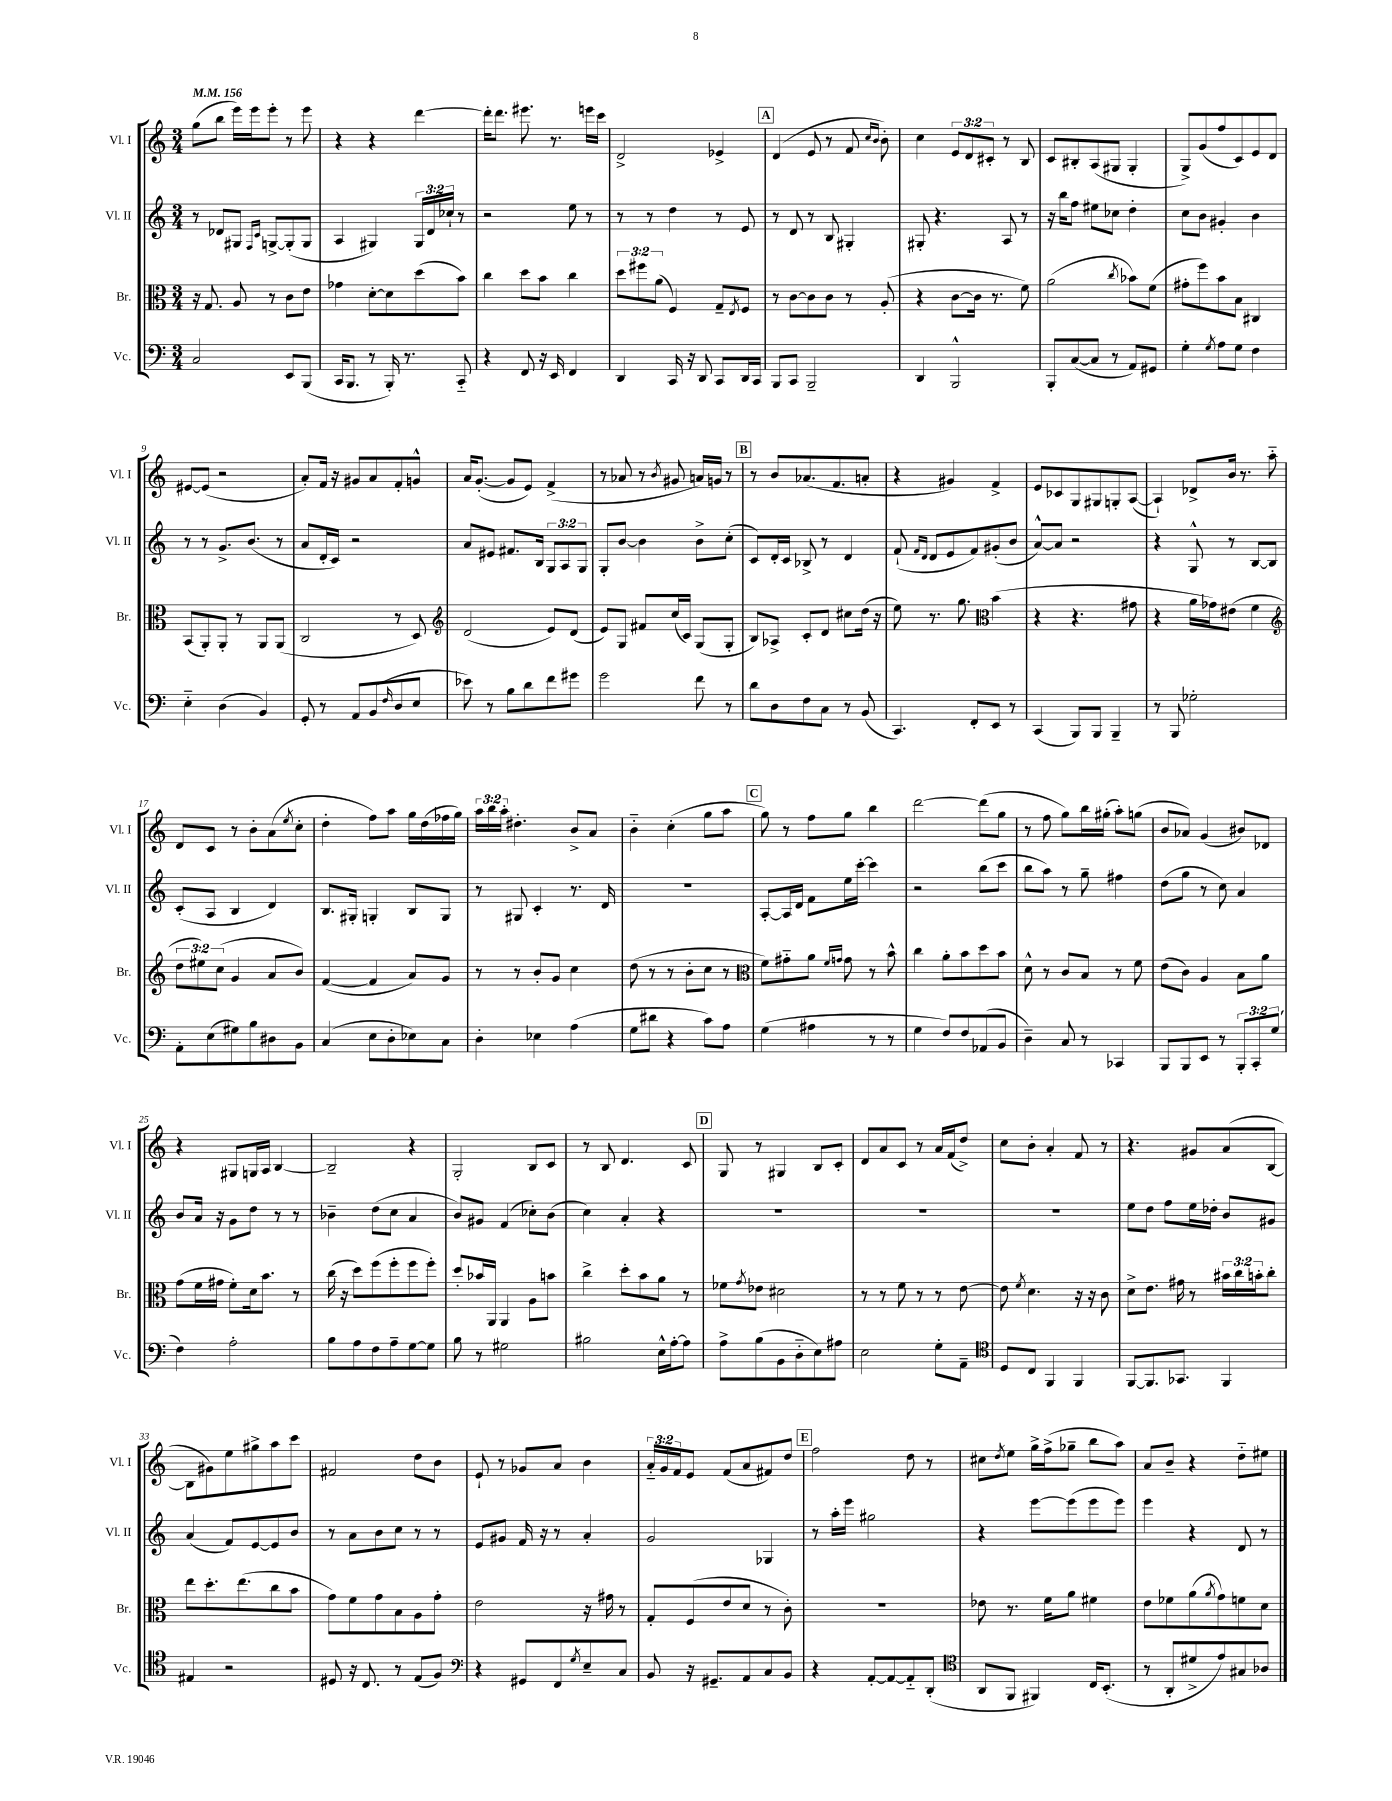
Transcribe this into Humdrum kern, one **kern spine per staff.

**kern	**kern	**kern	**kern
*staff4	*staff3	*staff2	*staff1
*clefF4	*clefC3	*clefG2	*clefG2
*k[]	*k[]	*k[]	*k[]
*M3/4	*M3/4	*M3/4	*M3/4
*MM156	*MM156	*MM156	*MM156
2C/	16r	8r	(8gg\L
.	8.G/	.	.
.	.	8d-/L	8bb\J
.	8A/	8G#/J	16eee\LL)
.	.	.	16eee\J
.	.	16qqF/LL	.
.	.	16qqc/JJ	.
.	8r	[8G^/L	8eee'\J
8EE/L	8c\L	(8G'/]	8r
(8BBB/J	8e\J	8G/J	8eee\
=	=	=	=
16CC/LK	4g-\	4A/	4r
8.BBB/J	.	.	.
8r	[8d'\L	4G#/)	4r
16BBB'/)	8d\]	.	.
8.r	.	.	.
.	(8dd\	24G#/LL	[4ddd\
.	.	24d/	.
.	.	24cc-`/JJ	.
8CC'~/	8b\J)	8r	.
=	=	=	=
4r	4cc\	2r	16ddd'\]LK
.	.	.	8.ddd\J
8FF/	8dd\L	.	8.eee#\
16r	8b\J	.	.
16EE/	.	.	8.r
4FF/	4cc\	8ee\	.
.	.	8r	16eee\LL
.	.	.	16ccc\JJ
=	=	=	=
4DD/	12dd\L	8r	2d^/
.	12ff#\	.	.
.	.	8r	.
.	(12a\J	.	.
16CC/	4F/)	4dd\	.
16r	.	.	.
8DD/	.	.	.
8CC/L	8G~/L	8r	4e-^/
.	8qE/	.	.
16DD/L	8F/J	8e/	.
16CC/JJ	.	.	.
=	=	=	=
8BBB/L	8r	8r	(4d/
8CC/J	[8c\L	8d/	.
2BBB~/	8c\]	8r	8e/
.	8c\J	8B/	8r
.	8r	4G#'/	8f/
.	.	.	16qqcc/LL
.	.	.	16qqb/JJ
.	(8A'/	.	8b'\)
=	=	=	=
4DD/	4r	8G#'/	4cc\
.	.	4.r	.
2BBB^^/	[8c\L	.	12e/L
.	.	.	12d/
.	16c\]Jk	.	.
.	.	.	12c#'/J
.	8.r	.	.
.	.	8A/	8r
.	8f\)	8r	8B/
=	=	=	=
8BBB'/L	(2a\	16r	8c/L
.	.	16bb\LK	.
([8C/	.	8ff\J	8B#'/
8C/]J	.	8ee#\L	(8A/
8r	.	8cc-\J	8G#/J
.	8qcc/	.	.
8AA/L)	8b-\L)	4dd'\	4G#'/
8GG#/J	(8f\J	.	.
=	=	=	=
4G'\	8g#'\L	8cc\L	8G^/L)
.	8ff\)	8b\J	(8g/
8qG/	.	.	.
8A\L	8b\	4g#'/	8ff/
8G\J	8B\J	.	8c/)
4F\	4C#/	4b\	8e/
.	.	.	8d/J
=	=	=	=
4E'~\	(8BB/L	8r	[8e#/L
.	8AA'/)	8r	(8e#/]J
(4D\	8AA'/J	8.g^/L	2r
.	8r	.	.
.	.	(8.b/J	.
4BB/)	8AA/L	.	.
.	(8AA/J	8r	.
=	=	=	=
8GG'/	2C/	8a/L	8a'/L)
8r	.	16d'/L	16f/Jk
.	.	16c/JJ)	16r
8AA/L	.	2r	8g#/L
(8BB/	.	.	8a/
16qqF/	.	.	.
8D/	8r	.	8f'/
8E/J	8D/)	.	8g^^/J
=	=	=	=
*	*clefG2	*	*
8e-\)	(2d/	8a/L	16a/LK
.	.	.	([8.g'/J
8r	.	8e#/J	.
8B\L	.	8.f#/L	8g/]L
8d\	.	.	8e/J)
.	.	16B/Jk	.
8f\	8e/L)	12G/L	(4f^/
.	.	12A/	.
8g#\J	(8d/J	.	.
.	.	12G/J	.
=	=	=	=
2g\	8e/L)	8G'/L	8r
.	8G/J	[8b/J	8a-/
.	8f#/L	4b\]	8r
.	.	.	8qb/
.	(16cc/L	.	8g#/
.	16c/JJ)	.	.
8f\	(8G/L	8b^\L	16a/LL)
.	.	.	16g/JJ
8r	8G'/J	(8cc'\J	8r
=	=	=	=
8d\L	8B/L)	8c/L)	8r
8D\	8A-^/J	16d'/L	8b/L
.	.	16c/JJ	.
8F\	8c'/L	8B-^/	(8.a-/
8C\J	8d/J	8r	.
.	.	.	8.f/
8r	8cc#\L	4d/	.
(8BB/	(16dd\Jk	.	8a'/J
.	16r	.	.
=	=	=	=
4.CC/)	8ee\)	(8f`/	4r
.	.	16qqf/LL	.
.	.	16qqd/JJ	.
.	8.r	8d/L	.
.	.	8e/	4g#/)
.	8.gg\	.	.
8FF'/L	.	8f/)	.
*	*clefC3	*	*
8EE/J	(4b\	(8g#'/	4f^/
8r	.	8b/J	.
=	=	=	=
(4CC/	4r	[8a^^/L)	8e/L
.	.	8a/]J	8c-/
8BBB/L)	4.r	2r	8G/
8BBB/J	.	.	8G#/
4BBB~/	.	.	8G'/
.	8g#\	.	([8A/J
=	=	=	=
8r	4r	4r	4A`/])
8BBB/	.	.	.
2G-'\	16a\LL	8G^^/	8d-^/L
.	16g-\J)	.	.
.	(8e#\J	8r	16b/Jk
.	.	.	8.r
.	4f\	[8B/L	.
.	.	8B/]J	8aa'~\
=	=	=	=
*	*clefG2	*	*
8AA'\L	12dd\L	(8c'/L	8d/L
.	12ee#\)	.	.
(8E\	.	8A/J	8c/J
.	(12cc\J	.	.
8G#\)	4g/	4B/	8r
8B\	.	.	8b'\L
8D#\	8a/L	4d/)	(8a\
.	.	.	8qee/
8BB\J	8b/J)	.	8cc'\J
=	=	=	=
(4C/	([4f/	8.B/L	4dd'\
.	.	16G#'/Jk	.
8E\L	4f/]	4G'/	8ff\L)
8D'\	.	.	8aa\J
8E-\)	8a/L)	8B/L	16gg\LL
.	.	.	(16dd\
8C\J	8g/J	8G/J	16ff-\
.	.	.	16gg\JJ)
=	=	=	=
4D'\	8r	8r	24aa\LL
.	.	.	24bb\
.	.	.	24aa'\JJ
.	8r	8G#/	4.dd#'\
4E-\	8b'/L	4c'/	.
.	8g/J	.	.
(4A\	4cc\	8.r	8b^/L
.	.	.	8a/J
.	.	16d/	.
=	=	=	=
8G\L	(8dd\	2.r	4b'~\
8d#\J	8r	.	.
4r	8r	.	(4cc'\
.	8b'\L	.	.
8c\L)	8cc\J	.	8gg\L
8A\J	8r	.	8aa\J
=	=	=	=
*	*clefC3	*	*
(4G\	8f\L)	[8A'/L	8gg\)
.	8g#'~\	16A/]L	8r
.	.	16d/JJ	.
4A#\	8a\J	8f\L	8ff\L
.	16qqf/LL	.	.
.	16qqg/JJ	.	.
.	8g\	16ee\L	8gg\J
.	.	[16ccc'\JJ	.
8r	8r	4ccc\]	4bb\
8r	8b^^\	.	.
=	=	=	=
4G\	4cc\	2r	[2ddd\
8F/L)	8a'\L	.	.
8F/	8b\	.	.
(8AA-/	8dd\	(8bb\L	(8ddd\]L
8BB/J	8b\J	8ccc\J	8gg\J
=	=	=	=
4D~\)	8d^^\	8bb\L	8r
.	8r	8aa\J)	8ff\
8C/	8c/L	8r	8gg\L)
8r	8B/J	8gg~\	16bb\L
.	.	.	(16gg#'\JJ
4CC-/	8r	4ff#\	8aa'\L)
.	8f\	.	(8gg\J
=	=	=	=
8BBB/L	(8e\L	(8dd\L	8b/L
8BBB/	8c\J)	8gg\J	8a-/J)
8EE/J	4A/	8r	(4g/
8r	.	8cc\)	.
12BBB'/L	8B\L	4a/	8b#/L)
12CC'/	.	.	.
.	8a\J	.	8d-/J
(12G/J	.	.	.
=	=	=	=
4F\)	(8g\L	8b/L	4r
.	16f\L	16a/Jk	.
.	16g#\JJ	16r	.
2A'\	8f'\L)	8g\L	8G#/L
.	16d\k	8dd\J	16G/L
.	8.b\J	.	16A/JJ
.	.	8r	[4B/
.	8r	8r	.
=	=	=	=
8B\L	(16cc\	4b-~\	2B~/]
.	16r	.	.
8A\	8dd\L)	.	.
8F\	(8ff\	(8dd\L	.
8A~\	8ff'\	8cc\J	.
[8G\	8ff\	4a/	4r
8G\]J	8ff'\J)	.	.
=	=	=	=
8B\	8dd'/L	8b/L)	2G'/
8r	16b-/L	8g#/J	.
.	16AA/JJ	.	.
2G#\	4AA/	(4f/	.
.	8A\L	8cc-'\L)	8B/L
.	8b\J	(8b\J	8c/J
=	=	=	=
2B#\	4cc^\	4cc\)	8r
.	.	.	8B/
.	8dd'\L	4a'/	4.d/
.	8b\	.	.
16E^^\LL	8a\J	4r	.
[16A'\J	.	.	.
8A\]J	8r	.	8c/
=	=	=	=
8A^\L	8f-\L	2.r	8G/
.	8qg/	.	.
(8B\	8e-\J	.	8r
8BB\	2d#\	.	4G#/
8D'~\	.	.	.
8E\)	.	.	8B/L
8A#\J	.	.	8c'/J
=	=	=	=
2E\	8r	2.r	8d/L
.	8r	.	8a/
.	8f\	.	8c/J
.	8r	.	8r
8G'\L	8r	.	16a/LL
.	.	.	(16f/J
8AA~\J	[8e\	.	8dd^/J)
=	=	=	=
*clefC4	*	*	*
8D/L	8e\]	2.r	8cc\L
.	8qf/	.	.
8C/J	4.d\	.	8b'\J
4FF/	.	.	4a'/
4FF/	16r	.	8f/
.	16r	.	.
.	8c\	.	8r
=	=	=	=
[8FF/L	8d^\L	8ee\L	4.r
8.FF/]	8.e\J	8dd\J	.
.	.	8ff\L	.
8.GG-/J	16g#\	.	.
.	8r	16ee\L	8g#/L
.	.	16dd-'\JJ	.
4FF/	24b#\LL	8b/L	(8a/
.	24cc\	.	.
.	24b'\J	.	.
.	8cc'\J	8g#/J	[8B/J
=	=	=	=
4E#/	8ee\L	(4a/	8B\]L
.	8.dd'\	.	8g#\)
2r	.	8f/L)	8ee\
.	(8.ee\	.	.
.	.	[8e/	8gg#^\
.	8cc\	8e/]	8aa\
.	8b\J	8b/J	8ccc\J
=	=	=	=
8D#/	8g\L)	8r	2f#/
16r	8f\	8a\L	.
8.C/	.	.	.
.	8g\	8b\	.
8r	8B\	8cc\J	.
(8E/L	8A\	8r	8dd\L
8F/J)	8g'\J	8r	8b\J
=	=	=	=
*clefF4	*	*	*
4r	2e\	8e/L	8e`/
.	.	8g#/J	8r
8GG#/L	.	16f/	8g-/L
.	.	16r	.
8FF/	.	8r	8a/J
8qG/	.	.	.
8E~/	16r	4a'/	4b\
.	16g#\	.	.
8C/J	8r	.	.
=	=	=	=
8BB/	8G'/L	2g/	24a'~/LL
.	.	.	24g/
.	.	.	24f/J
16r	(8F/	.	8e/J
8.GG#~/L	.	.	.
.	8e/	.	(8f/L
8AA/	8d/J	.	8a/
8C/	8r	4G-/	8f#/)
8BB/J	8c'\)	.	8dd/J
=	=	=	=
4r	2.r	8r	2ff\
.	.	16aa'\LL	.
.	.	16eee\JJ	.
[8AA'/L	.	2gg#\	.
8AA/_	.	.	.
8AA'~/]	.	.	8dd\
(8DD'/J	.	.	8r
=	=	=	=
*clefC4	*	*	*
8AA/L	8e-\	4r	8cc#\L
.	.	.	8qdd/
8FF/J	8.r	.	8ee\J
4FF#/)	.	[8eee\L	16gg^\LL
.	16f\LK	.	(16ff^\J
.	8a\J	(8eee\]	8gg-~\J
16C/LK	4f#\	8eee\	8bb\L
(8.BB'/J	.	.	.
.	.	8eee\J)	8aa\J)
=	=	=	=
8r	8e\L	4eee\	8a/L
8AA'/L	8f-\	.	8b~/J
8d#^/	(8a\	4r	4r
.	8qa/	.	.
8e/)	8g\)	.	.
8G#/	8f\	8d/	8dd'~\L
8A-/J	8d\J	8r	8ee#\J
==	==	==	==
*-	*-	*-	*-
